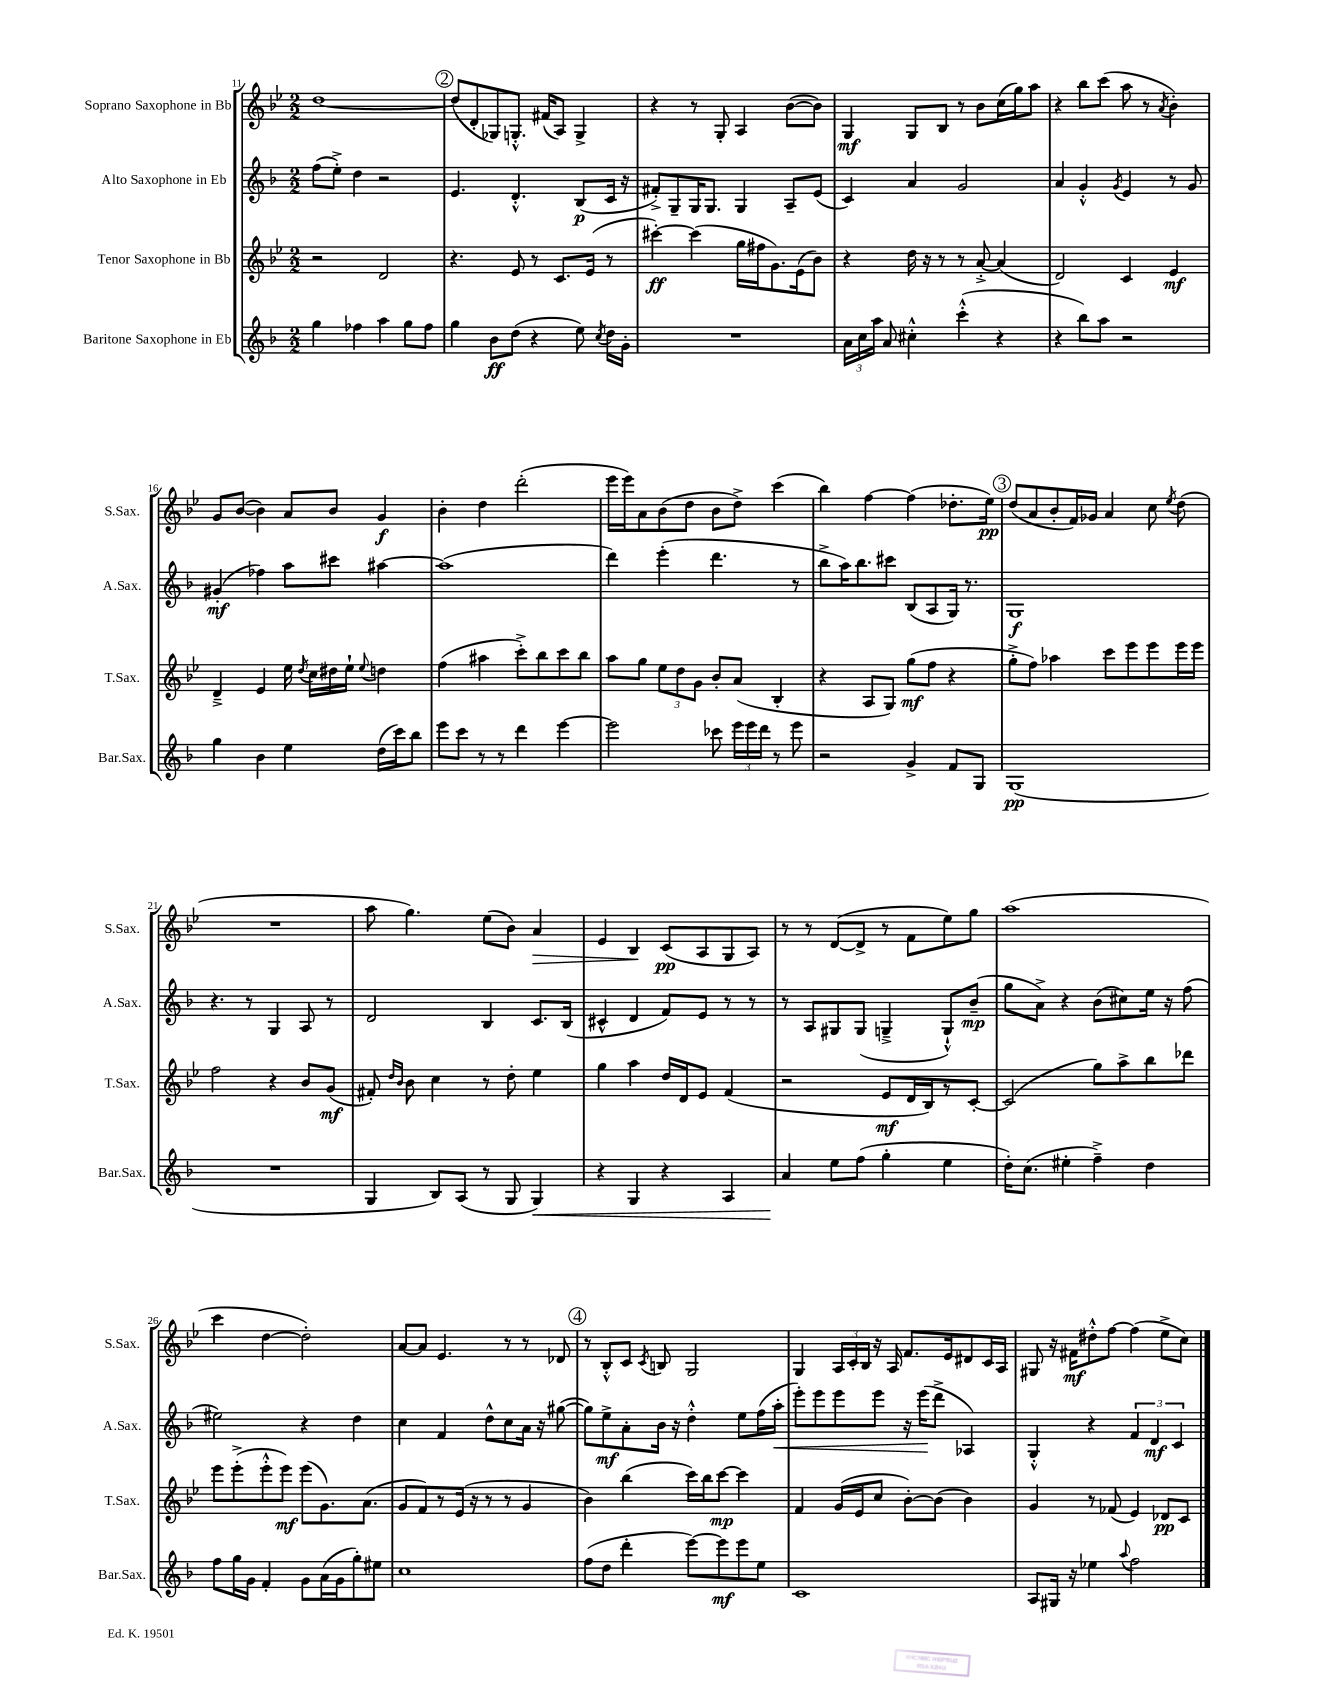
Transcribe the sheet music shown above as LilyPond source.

<<
\new StaffGroup <<
\new Staff = "s0" \with { instrumentName = "Soprano Saxophone in Bb" shortInstrumentName = "S.Sax." } {
    \clef treble \key bes \major \numericTimeSignature \time 2/2
    \autoBeamOff d''1~ |
    \mark \markup { \circle "2" } d''8[( d'8-. ges8) g8.]-.-^ fis'16[( a8]) g4-> |
    r4 r8 g8-. a4 bes'8[~( bes'8]) |
    g4\mf g8[ bes8] r8 bes'8[ c''16( g''16) a''8] |
    r4 bes''8[ c'''8]( a''8 r8 \acciaccatura { a'8 } bes'4-.) |
    g'8[ bes'8]~( bes'4) a'8[ bes'8] g'4\f |
    bes'4-. d''4 d'''2-.( |
    ees'''16[ ees'''16) a'8 bes'8( d''8] bes'8[ d''8]->) c'''4( |
    bes''4) f''4~ f''4( des''8.[-. ees''16]\pp) |
    \mark \markup { \circle "3" } d''8[( a'8 bes'8-. f'16) ges'16] a'4 c''8 \acciaccatura { ees''8 } d''8( |
    R1 |
    a''8 g''4.) ees''8[( bes'8]) a'4\> |
    ees'4 bes4\! c'8[\pp( a8 g8 a8]) |
    r8 r8 d'8[~( d'8]-> r8 f'8[ ees''8) g''8] |
    a''1( |
    c'''4 d''4~ d''2-.) |
    a'8[~ a'8] ees'4. r8 r8 des'8 |
    \mark \markup { \circle "4" } r8 bes8[-.-^ c'8] \acciaccatura { c'8 } b8 g2 |
    g4 \tuplet 3/2 { a16[ c'16-. bes16] } r16 a16 f'8.[ ees'16 dis'8 c'16 a16] |
    gis8 r16 fis'16[\mf dis''8-.-^ f''8]~ f''4( ees''8[-> c''8]) \bar "|." |
}
\new Staff = "s1" \with { instrumentName = "Alto Saxophone in Eb" shortInstrumentName = "A.Sax." } {
    \clef treble \key f \major \numericTimeSignature \time 2/2
    \autoBeamOff f''8[( e''8]-.->) d''4 r2 |
    \mark \markup { \circle "2" } e'4. d'4.-.-^ bes8[\p( c'16] r16 |
    fis'8[-.->) g8-- g16 g8.] g4 a8[-- e'8]( |
    c'4) a'4 g'2 |
    a'4 g'4-.-^ \acciaccatura { g'8 } e'4 r8 g'8 |
    gis'4-.\mf( fes''4) a''8[ cis'''8] ais''4~ |
    ais''1( |
    d'''4) e'''4-.( d'''4. r8 |
    bes''8[-> a''16) bes''8. cis'''8] bes8[( a8 g16]) r8. |
    \mark \markup { \circle "3" } g1\f |
    r4. r8 g4 a8 r8 |
    d'2 bes4 c'8.[ bes16]( |
    cis'4-^ d'4 f'8[) e'8] r8 r8 |
    r8 a8[ gis8 gis8]( g4---> g8[-!-^) bes'8]--\mp( |
    g''8[ a'8]->) r4 bes'8[( cis''8) e''16] r16 f''8( |
    eis''2) r4 d''4 |
    c''4 f'4 d''8[-^ c''8 a'16] r16 gis''8~( |
    \mark \markup { \circle "4" } gis''8[) e''8->\mf a'8-. bes'16] r16 d''4-.-^ e''8[ f''16( a''16]-.\< |
    e'''8[-.) e'''8 e'''8 e'''8] r16 e'''16[\!( d'''8]-> aes4) |
    g4-.-^ r4 \tuplet 3/2 { f'4 d'4\mf c'4 } \bar "|." |
}
\new Staff = "s2" \with { instrumentName = "Tenor Saxophone in Bb" shortInstrumentName = "T.Sax." } {
    \clef treble \key bes \major \numericTimeSignature \time 2/2
    \autoBeamOff r2 d'2 |
    \mark \markup { \circle "2" } r4. ees'8 r8 c'8.[ ees'16]( r8 |
    cis'''4~-.\ff) cis'''4( g''16[ fis''16 g'8.) ees'16( bes'8]) |
    r4 d''16 r16 r8 r8 a'8~-.-> a'4( |
    d'2) c'4 ees'4\mf |
    d'4---> ees'4 ees''16 \acciaccatura { d''8 } c''16[ dis''16 ees''16]-! \appoggiatura { ees''8 } d''4 |
    f''4( ais''4 c'''8[-.->) bes''8 c'''8 bes''8] |
    a''8[ g''8] \tuplet 3/2 { ees''8[ d''8 g'8] } bes'8[-. a'8]( bes4-. |
    r4 a8[ g8]) g''8[\mf( f''8] r4 |
    \mark \markup { \circle "3" } g''8[-.-> f''8]) aes''4 c'''8[ ees'''8 ees'''8 ees'''16 ees'''16] |
    f''2 r4 bes'8[ g'8]\mf( |
    fis'8-.) \grace { d''16[ bes'16] } bes'8 c''4 r8 d''8-. ees''4 |
    g''4 a''4 d''16[ d'16 ees'8] f'4( |
    r2 ees'8[\mf d'16 bes16) r8 c'8]~-. |
    c'2( g''8[) a''8-> bes''8 des'''8] |
    ees'''8[ ees'''8-.->( ees'''8-.-^ ees'''8]\mf) ees'''8[( g'8.) a'8.]( |
    g'8[ f'8) r8 ees'16]( r16 r8 r8 g'4 |
    \mark \markup { \circle "4" } bes'4) bes''4( c'''16[) bes''16 c'''8]~\mp c'''4 |
    f'4 g'16[( ees'16 c''8] bes'8[~-.) bes'8]( bes'4) |
    g'4 r8 fes'8( ees'4) des'8[\pp c'8] \bar "|." |
}
\new Staff = "s3" \with { instrumentName = "Baritone Saxophone in Eb" shortInstrumentName = "Bar.Sax." } {
    \clef treble \key f \major \numericTimeSignature \time 2/2
    \autoBeamOff g''4 fes''4 a''4 g''8[ fes''8] |
    \mark \markup { \circle "2" } g''4 bes'8[\ff d''8]( r4 e''8) \acciaccatura { c''8 } d''16[ g'16]-. |
    R1 |
    \tuplet 3/2 { a'16[ c''16 a''16] } a'8 cis''4-.-^ c'''4-.-^( r4 |
    r4 bes''8[) a''8] r2 |
    g''4 bes'4 e''4 d''16[( c'''16) bes''8] |
    e'''8[ c'''8] r8 r8 d'''4 e'''4~ |
    e'''2 ces'''8 \tuplet 3/2 { e'''16[ e'''16 d'''16] } r8 e'''8 |
    r2 g'4-> f'8[ g8] |
    \mark \markup { \circle "3" } g1\pp( |
    R1 |
    g4 bes8[) a8]( r8 g8 g4\<) |
    r4 g4 r4 a4 |
    a'4\! e''8[ f''8]( g''4-. e''4 |
    d''16[-.) c''8.]( eis''4-. f''4--->) d''4 |
    f''8[ g''16 g'16] f'4-. g'8[ a'16( g'16 g''8-.) eis''8] |
    c''1 |
    \mark \markup { \circle "4" } f''8[( d''8] d'''4-. e'''8[~) e'''8\mf e'''8 e''8] |
    c'1 |
    a8[ gis16] r16 ees''4 \appoggiatura { a''8 } f''2 \bar "|." |
}
>>
>>
\layout { \context { \Score currentBarNumber = #11 } }
